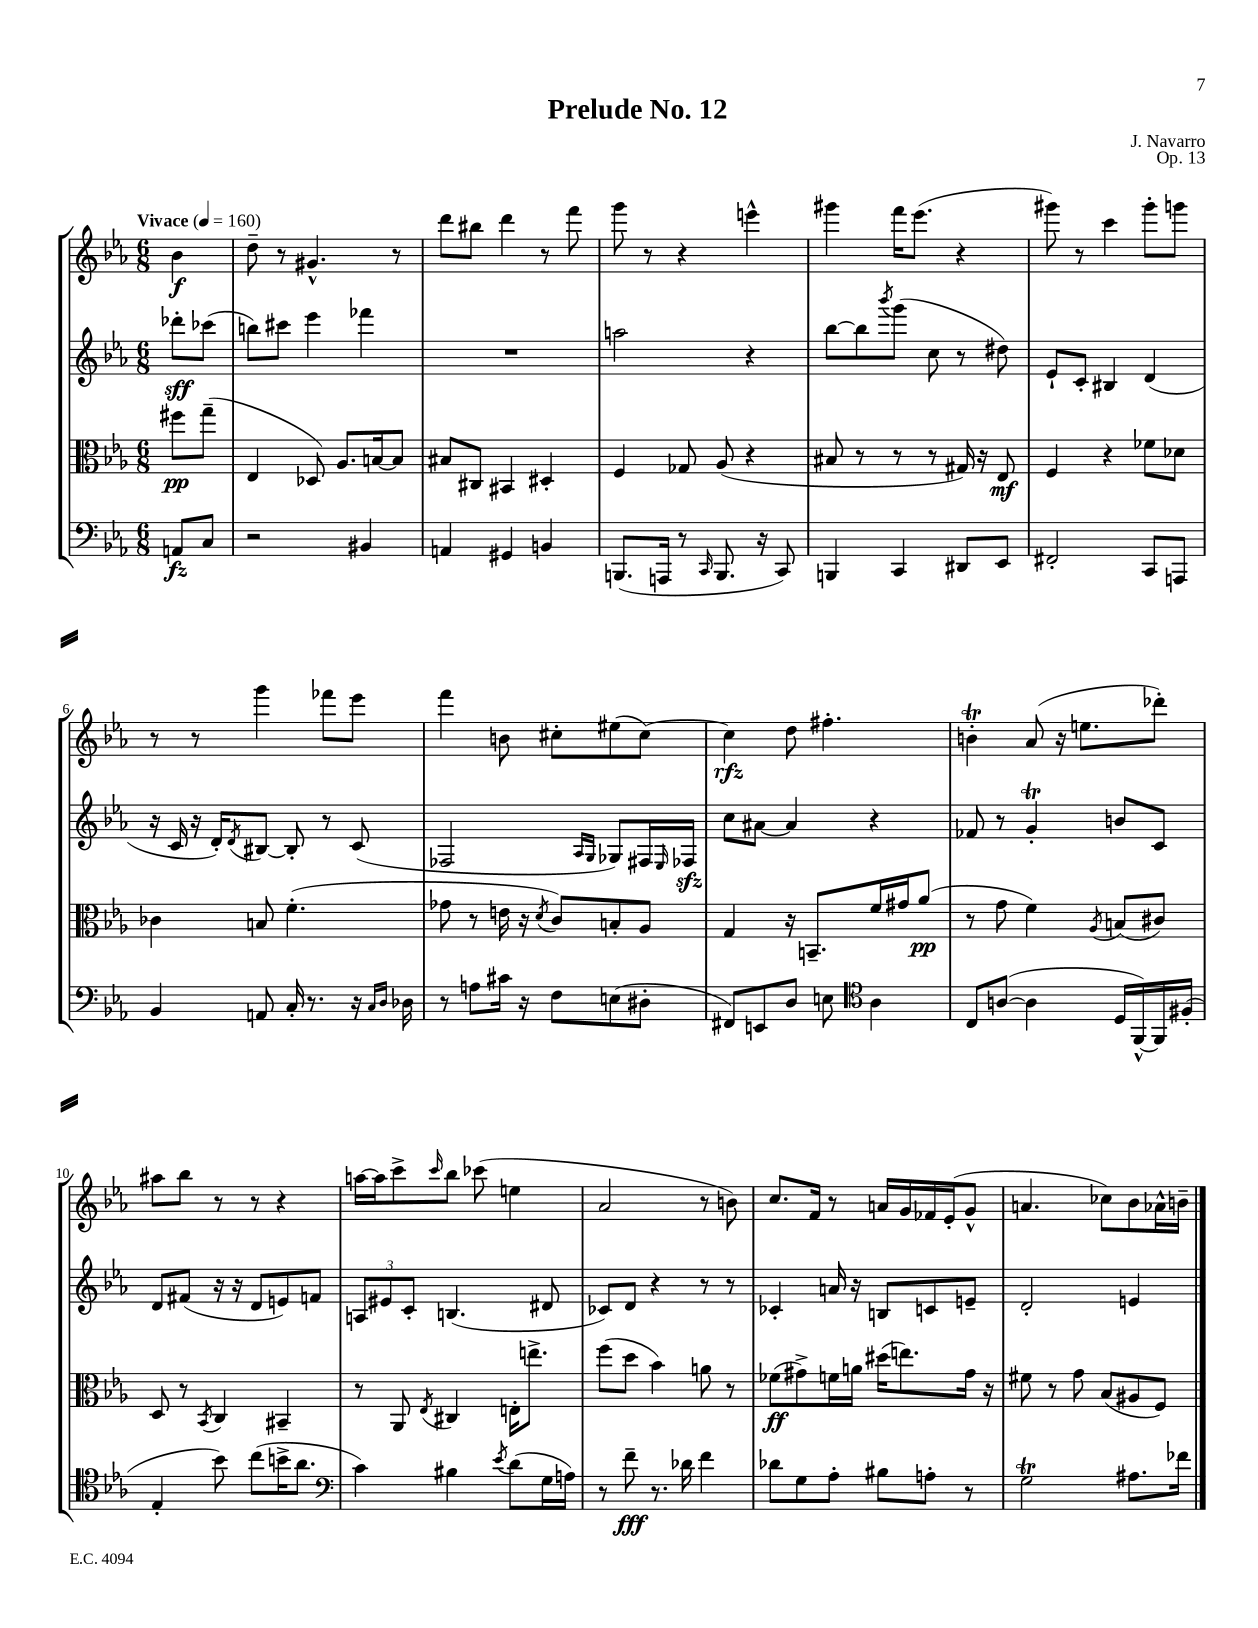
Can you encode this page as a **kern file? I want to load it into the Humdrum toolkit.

**kern	**kern	**kern	**kern
*staff4	*staff3	*staff2	*staff1
*clefF4	*clefC3	*clefG2	*clefG2
*k[b-e-a-]	*k[b-e-a-]	*k[b-e-a-]	*k[b-e-a-]
*M6/8	*M6/8	*M6/8	*M6/8
*MM160	*MM160	*MM160	*MM160
8AA	8ff#	8ddd-'	4b-
8C	(8gg~	(8ccc-	.
=	=	=	=
2r	4E-	8bb)	8dd~
.	.	8ccc#	8r
.	8D-)	4eee-	4.g#^^
.	8.A-	.	.
4BB#	.	4fff-	.
.	[16B	.	.
.	8B]	.	8r
=	=	=	=
4AA	8B#	2.r	8ddd
.	8C#	.	8bb#
4GG#	4BB#	.	4ddd
4BB	4D#'	.	8r
.	.	.	8fff
=	=	=	=
(8.BBB	4F	2aa	8ggg
.	.	.	8r
16AAA	.	.	.
8r	8G-	.	4r
16qqCC	.	.	.
8.BBB	(8A-	.	.
.	4r	4r	4eee^^
16r	.	.	.
8CC)	.	.	.
=	=	=	=
4BBB	8B#	[8bb-	4ggg#
.	8r	8bb-]	.
.	.	8qbbb-	.
4CC	8r	(8ggg	16fff
.	.	.	(8.eee-
.	8r	8cc	.
8DD#	16G#)	8r	4r
.	16r	.	.
8EE-	8E-	8dd#)	.
=	=	=	=
2FF#'	4F	8e-`	8ggg#)
.	.	8c'	8r
.	4r	4B#	4ccc
8CC	8f-	(4d	8ggg#'
8AAA	8d-	.	8ggg
=	=	=	=
4BB-	4c-	16r	8r
.	.	16c	.
.	.	16r	8r
.	.	16d')	.
.	.	8qd	.
8AA	8B	[8B#	4ggg
16C'	(4.f'	8B#']	.
8.r	.	.	.
.	.	8r	8fff-
16r	.	(8c	8eee-
16qqC	.	.	.
16qqD	.	.	.
16D-	.	.	.
=	=	=	=
8r	8g-	2F-	4fff
8A	8r	.	.
16c#	16e	.	8b
16r	16r	.	.
.	8qd	.	.
8F	8c)	.	8cc#'
.	.	16qqA-	.
.	.	16qqG	.
(8E	8B'	8G-)	(8ee#
8D#'	8A-	16F#	[8cc#)
.	.	16qqE-	.
.	.	16F-	.
=	=	=	=
8FF#)	4G	8cc	4cc#]
8EE	.	[8a#	.
8D	16r	4a#]	8dd
.	8.BB~	.	.
8E	.	.	4.ff#'
*clefC4	*	*	*
4A-	16f	4r	.
.	16g#	.	.
.	(8a-	.	.
=	=	=	=
8C	8r	8f-	4b'
([8A	8g	8r	.
4A]	4f)	4g'	(8a-
.	.	.	16r
.	.	.	8.ee
.	8qA-	.	.
16D	(8B	8b	.
[16FF^^)	.	.	.
16FF]	8c#)	8c	8ddd-')
(16F#'	.	.	.
=	=	=	=
4E-'	8D	8d	8aa#
.	8r	(8f#	8bb-
.	8qBB-	.	.
8b-)	4C	16r	8r
.	.	16r	.
(8cc	.	8d	8r
16b^	4BB#~	8e)	4r
8.a-	.	.	.
.	.	8f	.
=	=	=	=
*clefF4	*	*	*
4c)	8r	12A	[16aa
.	.	.	16aa]
.	.	12e#	.
.	8AA-	.	8ccc^
.	.	12c'	.
.	8qE-	.	16qqccc
4B#	4C#	(4.B	8bb-
.	.	.	(8ccc-
8qe-	.	.	.
(8d	16E'	.	4ee
.	8.ee^	.	.
16G	.	8d#	.
16A)	.	.	.
=	=	=	=
8r	(8ff	8c-)	2a-
8f~	8dd	8d	.
8.r	4b-)	4r	.
16d-	.	.	.
4f	8a	8r	8r
.	8r	8r	8b)
=	=	=	=
8d-	(8f-	4c-'	8.cc
8G	8g#^)	.	.
.	.	.	16f
8A-'	16f	16a	8r
.	16a	16r	.
8B#	(16dd#	8B	16a
.	8.ee)	.	16g
8A'	.	8c	16f-
.	.	.	(16e-'
8r	16g#	8e~	8g^^
.	16r	.	.
=	=	=	=
2G	8f#	2d'	4.a
.	8r	.	.
.	8g	.	.
.	(8B-	.	8cc-)
8.A#	8A#	4e	8b-
.	8F)	.	16a-^^
16f-	.	.	16b~
==	==	==	==
*-	*-	*-	*-
